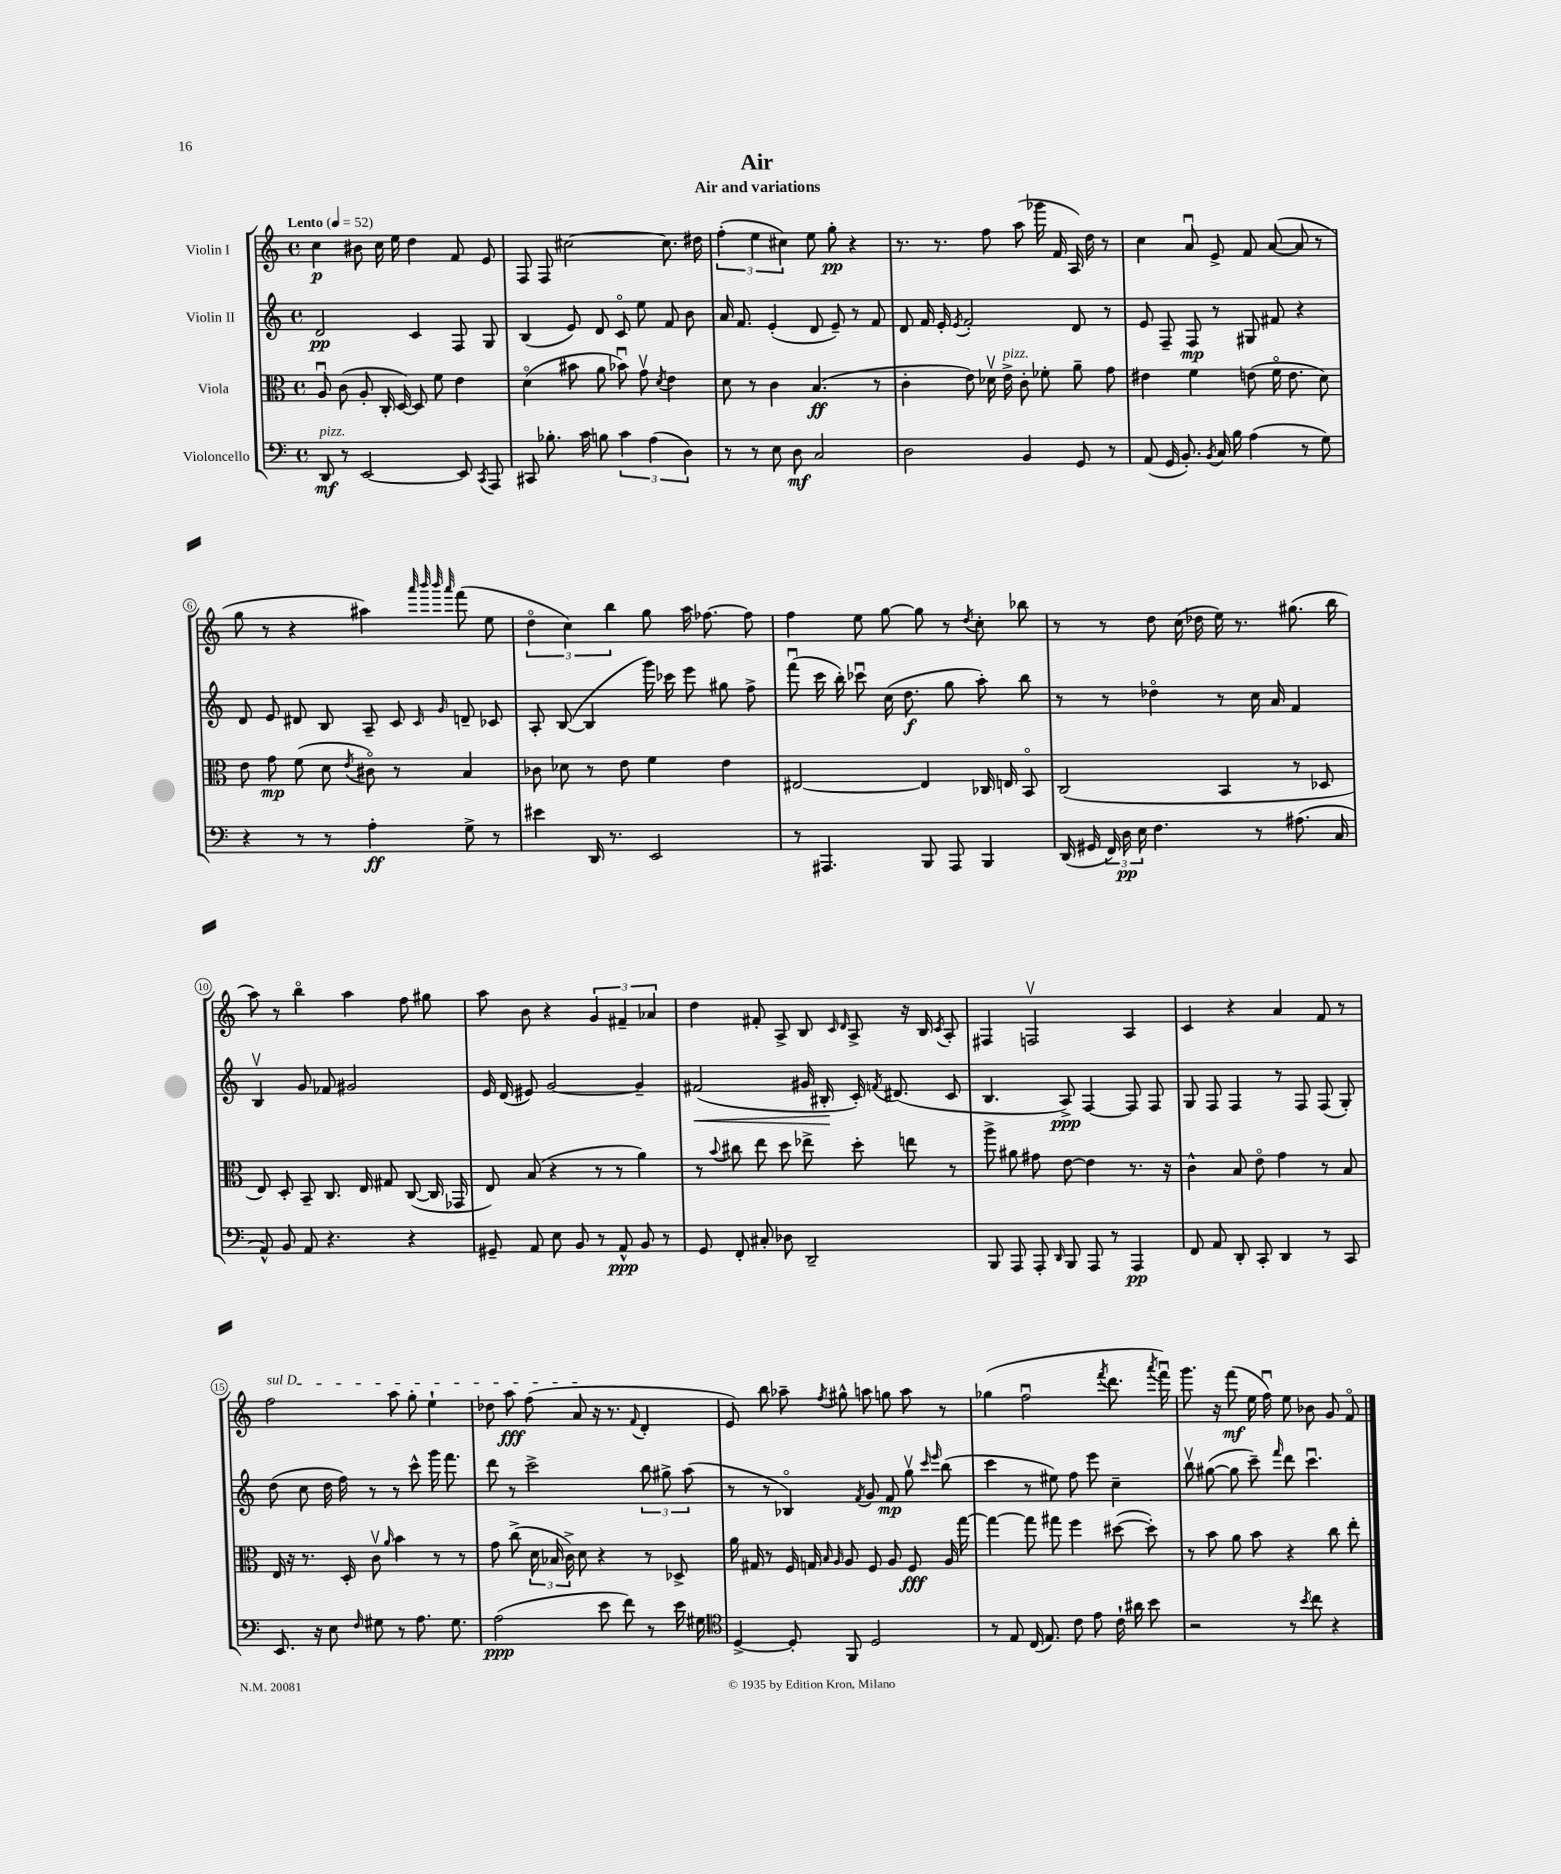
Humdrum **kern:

**kern	**kern	**kern	**kern
*staff4	*staff3	*staff2	*staff1
*clefF4	*clefC3	*clefG2	*clefG2
*k[]	*k[]	*k[]	*k[]
*M4/4	*M4/4	*M4/4	*M4/4
*met(c)	*met(c)	*met(c)	*met(c)
*MM52	*MM52	*MM52	*MM52
8DD	8Au	2d	4cc
8r	(8c	.	.
[2EE	8A'	.	8b#
.	16C'	.	16cc
.	[16D)	.	16ee
.	8D]	4c	4dd
.	8f	.	.
8EE]	4e	8F	8f
8qCC	.	.	.
8AAA	.	8G	8e
=	=	=	=
8CC#	(4do	(4B	8F
8.B-'	.	.	8F
.	8b#	8e)	[2cc#
16c	.	.	.
8B	8a	8d	.
6c	8b-u)	8co	.
.	8gv	8ee	.
(6A	.	.	.
.	8qd	.	.
.	4e	8f	8.cc#]
6D)	.	.	.
.	.	8b	.
.	.	.	16dd#
=	=	=	=
8r	8d	16a	(6ff'
.	.	8.f	.
8r	8r	.	.
.	.	.	6ee
8E	4c	(4e'	.
.	.	.	6cc#)
8D	.	.	.
2C	(4.B	8d	8ee
.	.	8e~)	8gg'
.	.	8r	4r
.	8r	8f	.
=	=	=	=
2D	4c'	8d	8.r
.	.	16f	.
.	.	16e'	8.r
.	.	8qe	.
.	8e)	2f'	.
.	16d-v	.	8ff
.	16e^	.	.
4BB	8c'	.	(8aa
.	8f-'	.	16ggg-
.	.	.	16f
8GG	8a~	8d	16A)
.	.	.	16dd
8r	8g	8r	8r
=	=	=	=
(8AA	4e#	8e	4cc
16GG	.	8F~	.
8.BB')	.	.	.
.	4f	8F	8au
8qBB	.	.	.
16C	.	8r	8e^
16B	.	.	.
(4A	(8e	8G#	8f
.	16fo	8f#	([8a
.	8.e	.	.
8r	.	4r	8a]
8G)	8d)	.	8r
=	=	=	=
4r	8e	8d	8gg
.	8g	8e	8r
8r	(8f	8d#	4r
8r	8d	8B	.
.	8qe	.	.
4A'	8c#o)	8A~	4aa#)
.	8r	8c	.
.	.	.	32qqaaa
.	.	.	32qqbbb
.	.	16qqc	32qqbbb
.	.	16qqg	32qqaaa
8G^	4B	8d~	(8fff
8r	.	8c-	8ee
=	=	=	=
4e#	8c-	8A'	6ddo
.	8d-	([8B	.
.	.	.	6cc)
16DD	8r	4B]	.
8.r	.	.	.
.	.	.	6bb
.	8e	.	.
2EE	4f	16ggg)	8gg
.	.	16ccc-	.
.	.	8eee	16aa
.	.	.	[8.ff-
.	4e	8gg#	.
.	.	8ff^	8ff-]
=	=	=	=
8r	[2E#	(8fffu	4ff
4.AAA#	.	16ccc	.
.	.	16bb')	.
.	.	8ccc-u	8ee
.	.	(16cc	[8gg
.	.	8.dd	.
8BBB	4E#]	.	8gg]
8AAA#	.	8gg	8r
.	.	.	8qdd
4BBB	16C-	8aa')	8cc'
.	16E	.	.
.	8BBo	8bb	8bb-
=	=	=	=
(16DD	(2C	8r	8r
16GG#	.	.	.
24FF)	.	8r	8r
24D	.	.	.
24E	.	.	.
4.F	.	4dd-o	8dd
.	.	.	(16cc
.	.	.	16dd-
.	4BB	8r	16ee)
.	.	.	8.r
8r	.	16cc	.
.	.	16a	.
(8.A#	8r	4f	(8.gg#
.	8D-	.	.
16C	.	.	16bb
=	=	=	=
8AA^^)	8E)	4Bv	8aa)
8BB	8D'	.	8r
8AA	8BB~	8g	4bbo
4.r	8.C	8f-	.
.	.	2g#	4aa
.	16E	.	.
.	8G#	.	.
4r	([8C	.	8ff
.	16C]	.	8gg#
.	16GG-	.	.
=	=	=	=
8GG#~	8E)	16e	8aa
.	.	(16d	.
8AA	(8B	8e#)	8b
8E	4r	[2g	4r
8BB	.	.	.
8r	8r	.	6g
8AA^^	8r	.	.
.	.	.	6f#~
8BB	4a)	4g~]	.
.	.	.	6a-
8r	.	.	.
=	=	=	=
8GG	8r	(2f#	4dd
.	8qqb	.	.
8FF'	8cc#	.	.
8C#'	8ee	.	8f#'
8D-	8dd	.	8A^
2DD~	8ee-^	16g#	8B
.	.	16B#'	.
.	.	.	16qqc
.	.	.	16qqd
.	8dd'	16c')	8A^
.	.	8qf	.
.	.	(8.d#	.
.	8ee	.	16r
.	.	.	16B
.	.	.	8qc
.	8r	8c	8A'
=	=	=	=
8BBB	8aa^	4.B	4F#
8AAA	8a#	.	.
8AAA'	8g#	.	2Fv
16qqDD	.	.	.
8BBB	[8e	8A^)	.
8AAA	4e]	[4F	.
8r	.	.	.
4AAA	8.r	8F]	4A
.	.	8F	.
.	16r	.	.
=	=	=	=
8FF	4c^^	8G	4c
8AA	.	8F	.
8DD'	8B	4F	4r
8CC'	8eo	.	.
4DD	4g	8r	4a
.	.	8F	.
8r	8r	(8F	8f
8CC	8B	8G')	8r
=	=	=	=
8.EE	16E	(8dd	2ff
.	16r	.	.
.	8.r	8cc	.
16r	.	.	.
8E	.	16dd	.
.	16D'	16ff)	.
16qqF	.	.	.
8G#	8cv	8r	.
.	16qqa	.	.
8r	4b	8r	8aa
8.A	.	8ccc^^	8gg'
.	8r	16ggg	4ee`
8.G#	.	8.fff	.
.	8r	.	.
=	=	=	=
(2A	8g	8ddd	8dd-
.	(8cc^	8r	8aa
.	24d	2ccc^	(8ff
.	24B-	.	.
.	24c^)	.	.
.	8d	.	8a
8e	4r	.	16r
.	.	.	8.r
8f)	.	.	.
.	.	.	8qqf
8r	8r	12bb	4d'
.	.	12gg#^	.
16e	8D-^	.	.
.	.	(12aa	.
16G#	.	.	.
=	=	=	=
*clefC4	*	*	*
[4D^	16a	8r	8e)
.	16G#	.	.
.	8r	8r	8bb
8D']	16F	4B-o)	8aa-~
.	16G	.	.
.	16qqB	.	.
.	16qqA	.	8qff
8FF	8A	.	8gg#^^
.	.	8qf	.
2D	8F	8g	8aa
.	8A	8f	8gg
.	8F	8ggv	8aa
.	.	16qqccc	.
.	.	16qqeee	.
.	16A	(8bb	8r
.	[16gg	.	.
=	=	=	=
8r	4gg_	4ccc	(4gg-
8E	.	.	.
(16C	8gg]	8r	2ffu
8.E)	.	.	.
.	8gg#	8ee#)	.
8c	4ff	8ff	.
8e	.	8eee	.
.	.	.	8qfff
16c`	([8dd#	4cc~	8.ddd
16a#	.	.	.
8b	8dd#'])	.	.
.	.	.	8qaaa
.	.	.	16fffu)
=	=	=	=
2r	8r	8bbv	8.ggg
.	8b	([8gg#	.
.	.	.	16r
.	8a	8gg#]	(8fff
.	8b	8ccc~)	16ee
.	.	.	16ffu)
.	.	16qqfff	.
8r	4r	8ddd	8ee
8qb	.	.	.
8cc	.	4.cccu	8b-
4r	8cc	.	8g
.	8ee'	.	8fo
==	==	==	==
*-	*-	*-	*-
